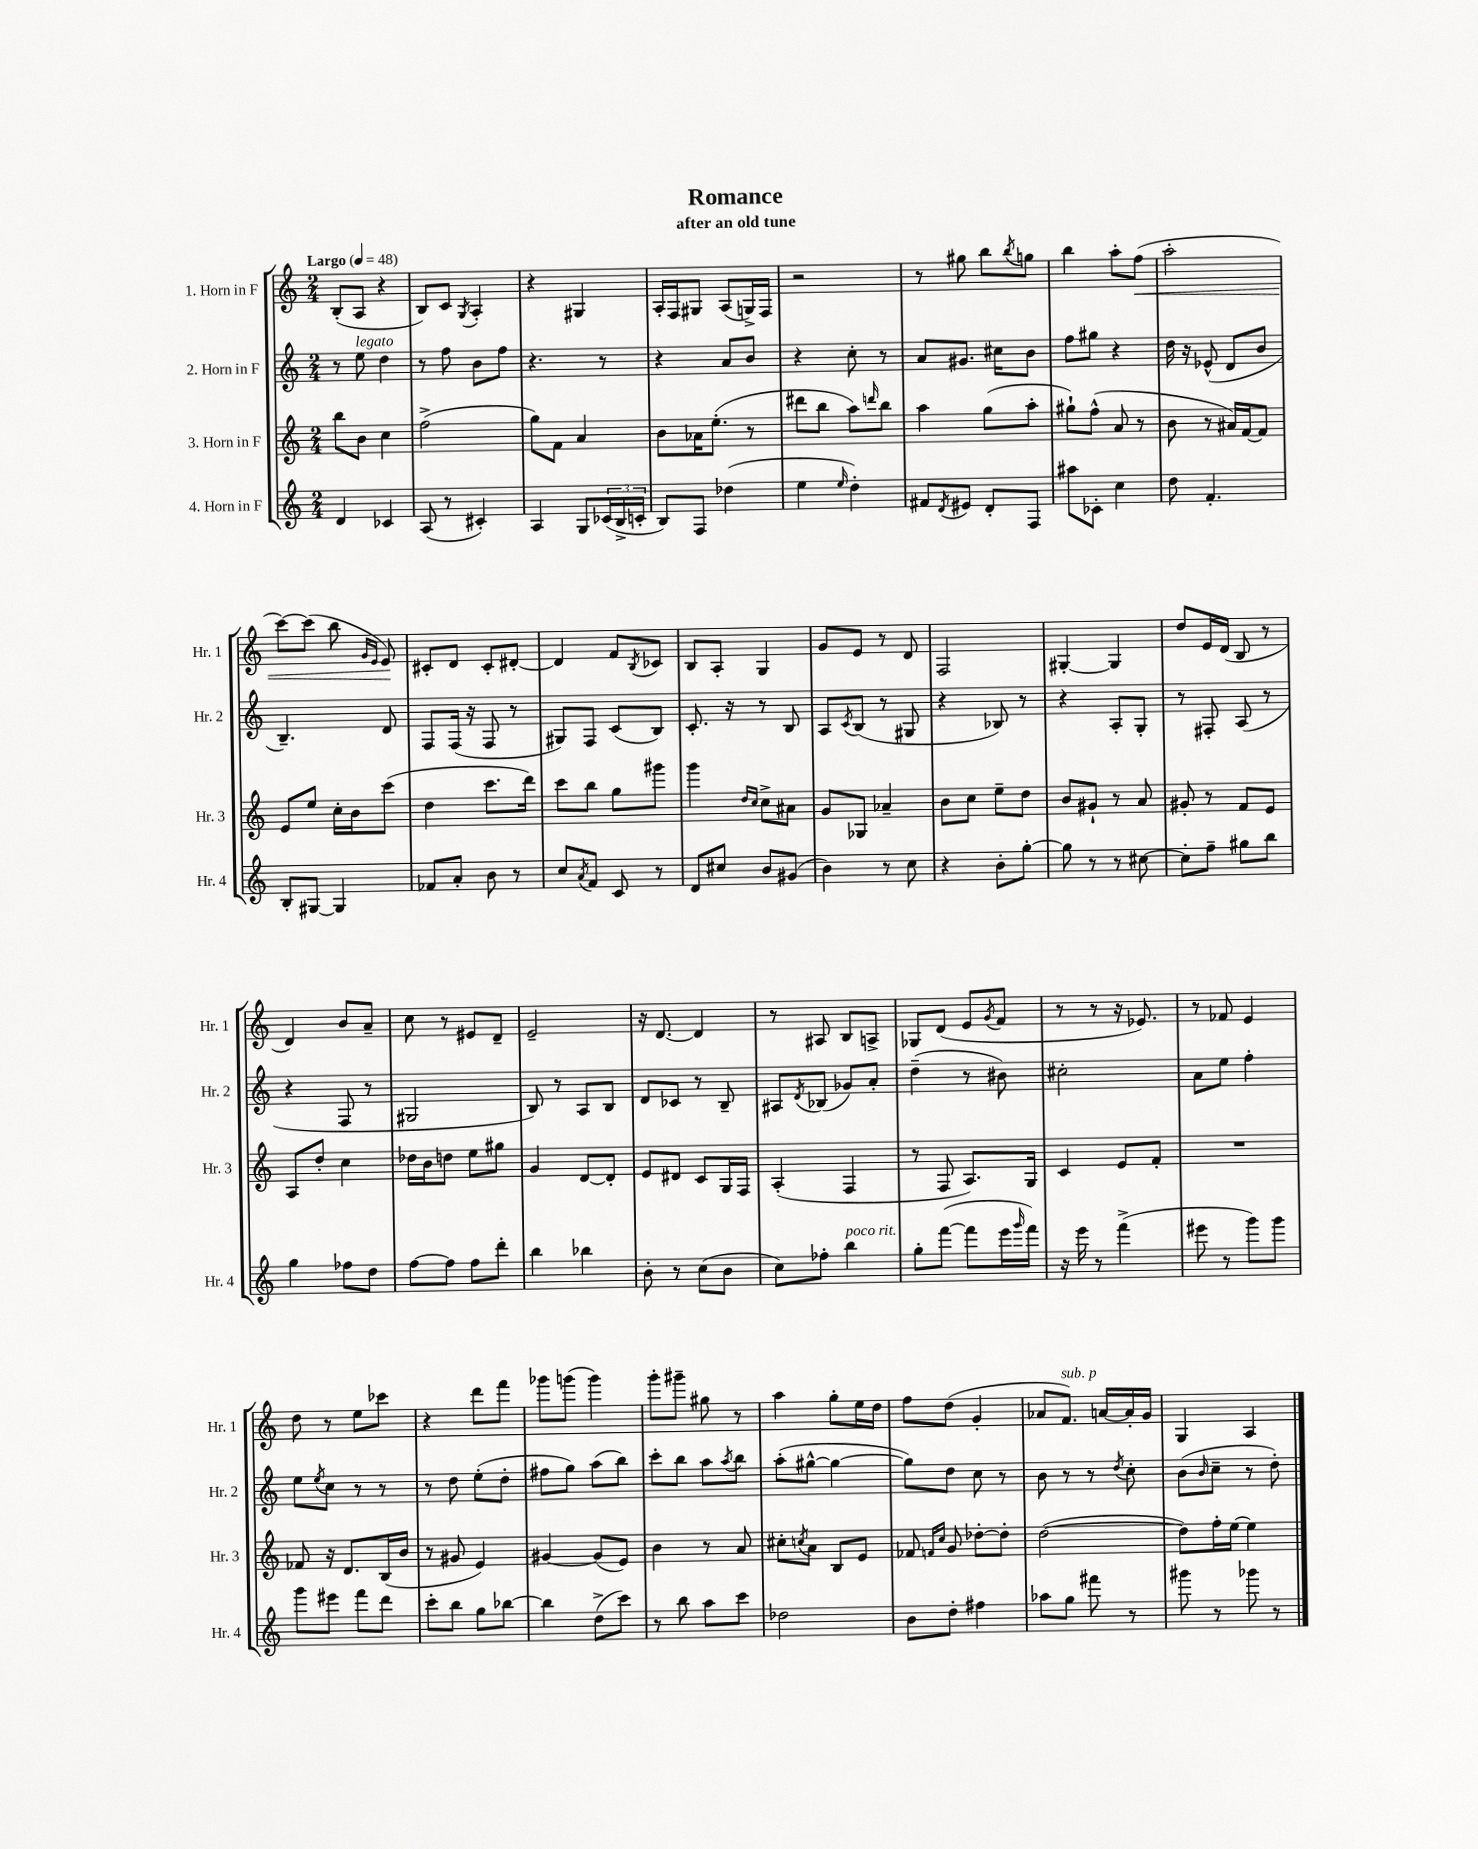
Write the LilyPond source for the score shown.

\header { title = "Romance" subtitle = "after an old tune" }
<<
\new StaffGroup <<
\new Staff = "s0" \with { instrumentName = "1. Horn in F" shortInstrumentName = "Hr. 1" } {
    \clef treble \key c \major \numericTimeSignature \time 2/4 \tempo "Largo" 4 = 48
    b8-.( a8 r4 |
    b8) c'8 \acciaccatura { g8 } a4-. |
    r4 gis4 |
    a16-. f16 gis8 a8( g16->) f16 |
    r2 |
    r8 gis''8 b''8 \acciaccatura { b''8 } g''8 |
    b''4 a''8-. f''8\<( |
    a''2-. |
    c'''8~) c'''8( b''8 \grace { g'16 e'16 } e'8\!) |
    cis'8-. d'8 cis'8-. dis'8~-. |
    dis'4 f'8 \acciaccatura { b8 } ces'8 |
    b8 a8-. g4 |
    g'8 e'8 r8 d'8 |
    f2 |
    gis4~-. gis4 |
    d''8 e'16 d'16( b8 r8 |
    d'4) b'8 a'8-- |
    c''8 r8 eis'8 d'8-- |
    e'2-- |
    r16 d'8.~ d'4 |
    r8 ais8 b8 a8-> |
    ges8 d'8( e'8 \acciaccatura { g'8 } f'8 |
    r8 r8 r16 ees'8.) |
    r8 fes'8 e'4 |
    d''8 r8 e''8 ces'''8 |
    r4 d'''8 f'''8 |
    ges'''8 g'''8( g'''4) |
    g'''8-. gis'''8-- gis''8 r8 |
    a''4 g''8-. e''16 d''16 |
    f''8 d''8( g'4-. |
    aes'8 f'8.^\markup { \italic "sub. p" }) a'16~ a'16-. g'16 |
    g4 a4 \bar "|." |
}
\new Staff = "s1" \with { instrumentName = "2. Horn in F" shortInstrumentName = "Hr. 2" } {
    \clef treble \key c \major \numericTimeSignature \time 2/4
    r8 e''8^\markup { \italic "legato" } d''4 |
    r8 f''8 b'8 f''8 |
    r4. r8 |
    r4 a'8 b'8 |
    r4 c''8-. r8 |
    a'8 gis'8. cis''16 b'8 |
    f''8 gis''8 r4 |
    d''16 r16 ees'8-^( d'8 b'8 |
    b4.--) d'8 |
    f8 f16( r16 f8 r8 |
    gis8) f8 c'8( b8) |
    c'8.-. r16 r8 b8 |
    a8 \acciaccatura { c'8 } b8( r8 gis8 |
    r4 bes8) r8 |
    r4 a8-. g8-. |
    r8 fis8-. a8( r8 |
    r4 f8 r8 |
    gis2 |
    b8) r8 a8 b8 |
    d'8 ces'8 r8 b8-- |
    ais8 \acciaccatura { d'8 } bes8( ges'8) a'8-. |
    d''4--( r8 bis'8) |
    cis''2-. |
    a'8 e''8 f''4-. |
    e''8 \acciaccatura { e''8 } c''8 r8 r8 |
    r8 d''8 e''8-.( d''8-. |
    fis''8 g''8) a''8( b''8) |
    c'''8-. b''8 a''8 \acciaccatura { a''8 } b''8 |
    a''8-.( gis''8~-^ gis''4~ |
    gis''8) d''8 c''8 r8 |
    b'8 r8 r8 \acciaccatura { d''8 } c''8-. |
    b'8( \grace { b'16 } c''8-- r8 d''8-.) \bar "|." |
}
\new Staff = "s2" \with { instrumentName = "3. Horn in F" shortInstrumentName = "Hr. 3" } {
    \clef treble \key c \major \numericTimeSignature \time 2/4
    b''8 b'8 c''4 |
    f''2->( |
    g''8) f'8 a'4 |
    b'8 aes'16 e''8.-.( r8 |
    dis'''8 b''8 a''8) \grace { d'''16 } b''8 |
    a''4 g''8( a''8-. |
    gis''8-!) f''8-^( a'8 r8 |
    b'8 r8 ais'16) f'16~ f'8 |
    e'8 e''8 c''16-. b'16 c'''8( |
    d''4 c'''8. d'''16) |
    c'''8 b''8 g''8 gis'''8 |
    g'''4 \grace { d''16 c''16 } c''8-> ais'8 |
    g'8 ges8 aes'4-- |
    b'8 c''8 e''8-- d''8 |
    b'8 gis'8-! r8 a'8 |
    gis'8-. r8 f'8 e'8 |
    a8 d''8-. c''4 |
    des''16 b'16 d''8 e''8 gis''8 |
    g'4 d'8~ d'8-. |
    e'8 dis'8 c'8 g16 f16 |
    a4-.( f4 |
    r8 f8 a8.) g16 |
    c'4 e'8 f'8-. |
    R2 |
    fes'8 r16 d'8. b16( b'16 |
    r8 gis'8 e'4) |
    gis'4~ gis'8( e'8) |
    b'4 r8 a'8 |
    cis''8-. \acciaccatura { c''8 } a'8 b8 e'8 |
    fes'8 \grace { f'16 c''16 } g'8 des''8~-. des''8-. |
    d''2~( |
    d''8) f''16-. e''16~ e''4 \bar "|." |
}
\new Staff = "s3" \with { instrumentName = "4. Horn in F" shortInstrumentName = "Hr. 4" } {
    \clef treble \key c \major \numericTimeSignature \time 2/4
    d'4 ces'4 |
    a8( r8 cis'4-.) |
    a4 g8 \tuplet 3/2 { ces'16( b16-> c'16-. } |
    b8) f8 des''4( |
    e''4 \grace { e''16 } d''4-.) |
    fis'8 \acciaccatura { d'8 } eis'8 d'8-. f8 |
    ais''8 ces'8-. c''4 |
    d''8 f'4.-. |
    b8-. gis8~ gis4 |
    fes'8 a'8-. b'8 r8 |
    c''8 \acciaccatura { a'8 } f'8 c'8 r8 |
    d'8 cis''8 b'8 gis'8( |
    b'4) r8 c''8 |
    r4 b'8-. g''8~-. |
    g''8 r8 r8 cis''8~ |
    cis''8-. f''8-- gis''8 b''8 |
    g''4 fes''8 d''8 |
    f''8~ f''8 f''8 d'''8-. |
    b''4 bes''4 |
    b'8-. r8 c''8( b'8 |
    c''8) fes''8-. b''4^\markup { \italic "poco rit." } |
    g''8-. f'''8~( f'''8 e'''16 \grace { g'''16 } f'''16) |
    r16 e'''16 r8 f'''4->( |
    eis'''8 r8 g'''8) g'''8 |
    g'''8 eis'''8 f'''8 d'''8 |
    c'''8-. b''8 g''8 bes''8~ |
    bes''4 d''8->( c'''8) |
    r8 b''8 a''8 c'''8 |
    des''2 |
    b'8 d''8-. fis''4 |
    aes''8 g''8 fis'''8 r8 |
    gis'''8 r8 ges'''8 r8 \bar "|." |
}
>>
>>
\layout { \context { \Score \remove "Bar_number_engraver" } }
